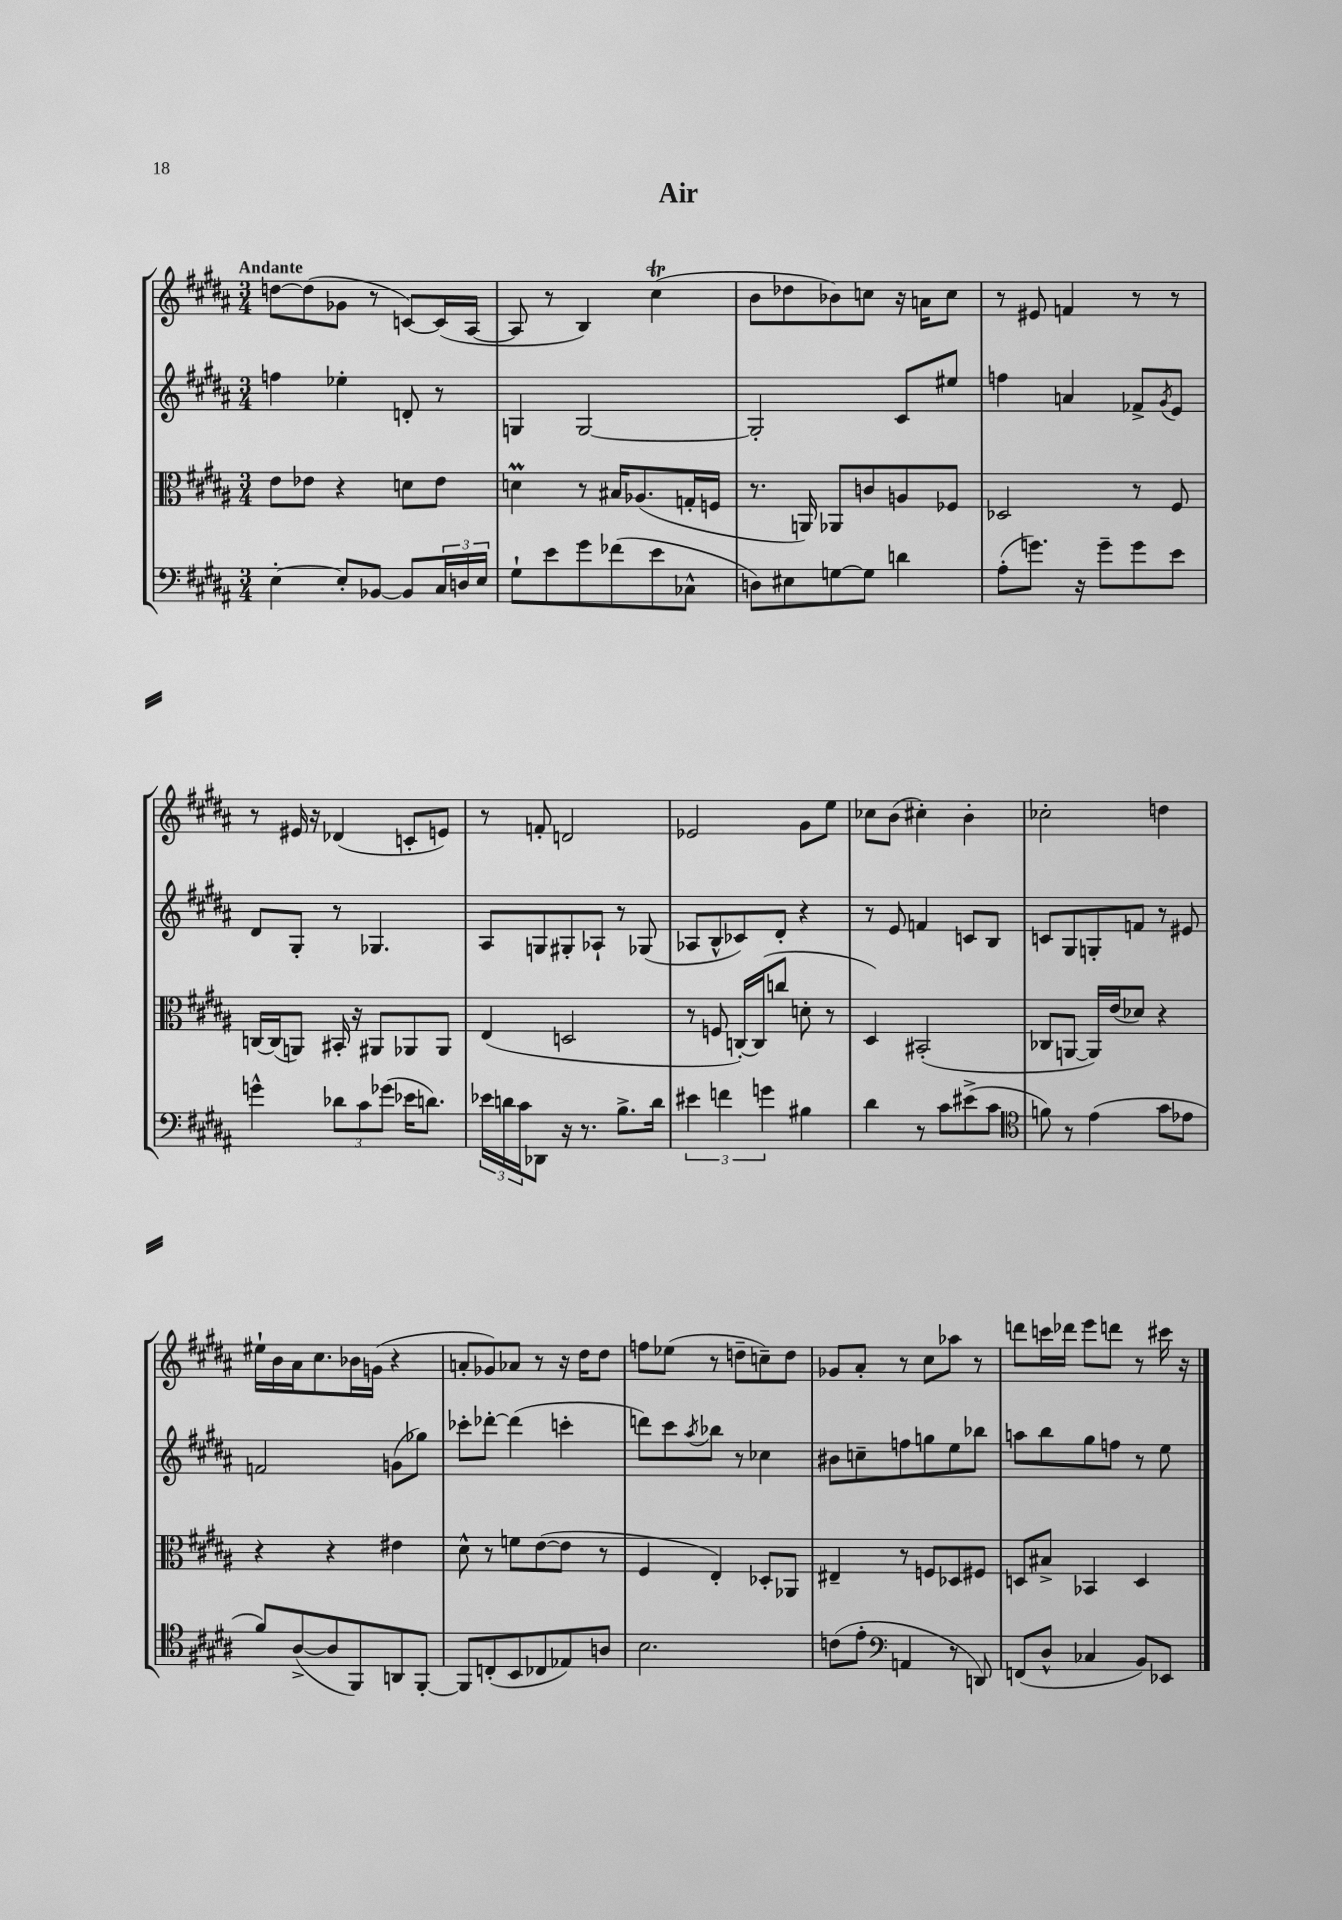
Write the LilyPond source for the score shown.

\header { title = "Air" }
<<
\new StaffGroup <<
\new Staff = "s0" {
    \clef treble \key b \major \numericTimeSignature \time 3/4 \tempo "Andante"
    d''8~ d''8( ges'8 r8 c'8~) c'16( ais16~ |
    ais8 r8 b4) cis''4\trill( |
    b'8 des''8 bes'8) c''8 r16 a'16 c''8 |
    r8 eis'8 f'4 r8 r8 |
    r8 eis'16 r16 des'4( c'8-. e'8) |
    r8 f'8-. d'2 |
    ees'2 gis'8 e''8 |
    ces''8 b'8( cis''4-.) b'4-. |
    ces''2-. d''4 |
    eis''16-! b'16 ais'16 cis''8. bes'16 g'16( r4 |
    a'8-. ges'8) aes'8 r8 r16 dis''16 dis''8 |
    f''8 ees''8( r8 d''8-- c''8--) d''8 |
    ges'8 ais'8-. r8 cis''8 aes''8 r8 |
    d'''8 c'''16 des'''16 e'''8 d'''8 r8 cis'''16 r16 \bar "|." |
}
\new Staff = "s1" {
    \clef treble \key b \major \numericTimeSignature \time 3/4
    f''4 ees''4-. d'8-. r8 |
    g4 g2~ |
    g2-. cis'8 eis''8 |
    f''4 a'4 fes'8-> \acciaccatura { gis'8 } e'8 |
    dis'8 gis8-. r8 ges4. |
    ais8 g8 gis8-. aes8-! r8 ges8( |
    aes8 b8-^ ces'8) dis'8-. r4 |
    r8 e'8 f'4 c'8 b8 |
    c'8 gis8 g8-. f'8 r8 eis'8 |
    f'2 g'8( ges''8) |
    ces'''8-. des'''8~-. des'''4( c'''4-. |
    d'''8) cis'''8 \acciaccatura { ais''8 } bes''8 r8 ces''4 |
    bis'8 c''8-- f''8 g''8 e''8 bes''8 |
    a''8 b''8 gis''8 f''8 r8 e''8 \bar "|." |
}
\new Staff = "s2" {
    \clef alto \key b \major \numericTimeSignature \time 3/4
    e'8 ees'8 r4 d'8 ees'8 |
    d'4\prall r8 bis16 aes8.( g16-. f16 |
    r8. a,16) aes,8 c'8 a8 fes8 |
    des2 r8 fis8 |
    c16~ c16( a,8) bis,16-. r16 ais,8 aes,8 aes,8 |
    e4( d2 |
    r8 f8 c16~-.) c16( c''8 d'8-. r8 |
    dis4) bis,2-.( |
    ces8 a,8~ a,16) e'16( des'8) r4 |
    r4 r4 eis'4 |
    dis'8-^ r8 f'8 e'8~( e'8 r8 |
    fis4 e4-.) des8-. aes,8 |
    eis4-- r8 f8 des8 fis8 |
    d8 bis8-> bes,4 d4 \bar "|." |
}
\new Staff = "s3" {
    \clef bass \key b \major \numericTimeSignature \time 3/4
    e4~-. e8-. bes,8~ bes,8 \tuplet 3/2 { cis16 d16 e16 } |
    gis8-! e'8 gis'8 fes'8( e'8 ces8-^ |
    d8) eis8 g8~ g8 d'4 |
    ais8-.( g'8.) r16 g'8-- g'8 e'8 |
    g'4-^ \tuplet 3/2 { des'8 cis'8 ges'8( } ees'16 d'8.) |
    \tuplet 3/2 { ees'16 d'16 cis'16 } des,8 r16 r8. b8.-> d'16 |
    \tuplet 3/2 { eis'4 f'4 g'4 } bis4 |
    dis'4 r8 cis'8 eis'8->( cis'8 |
    \clef tenor f'8) r8 e'4( gis'8 ees'8 |
    fis'8) ais8~->( ais8 fis,8) a,8 fis,8~-. |
    fis,8 c8-.( b,8 ces8 ees8) a8 |
    b2. |
    c'8( e'8-. \clef bass a,4 r8 d,8) |
    f,8( dis8-^ ces4 b,8) ees,8 \bar "|." |
}
>>
>>
\layout { \context { \Score \remove "Bar_number_engraver" } }
